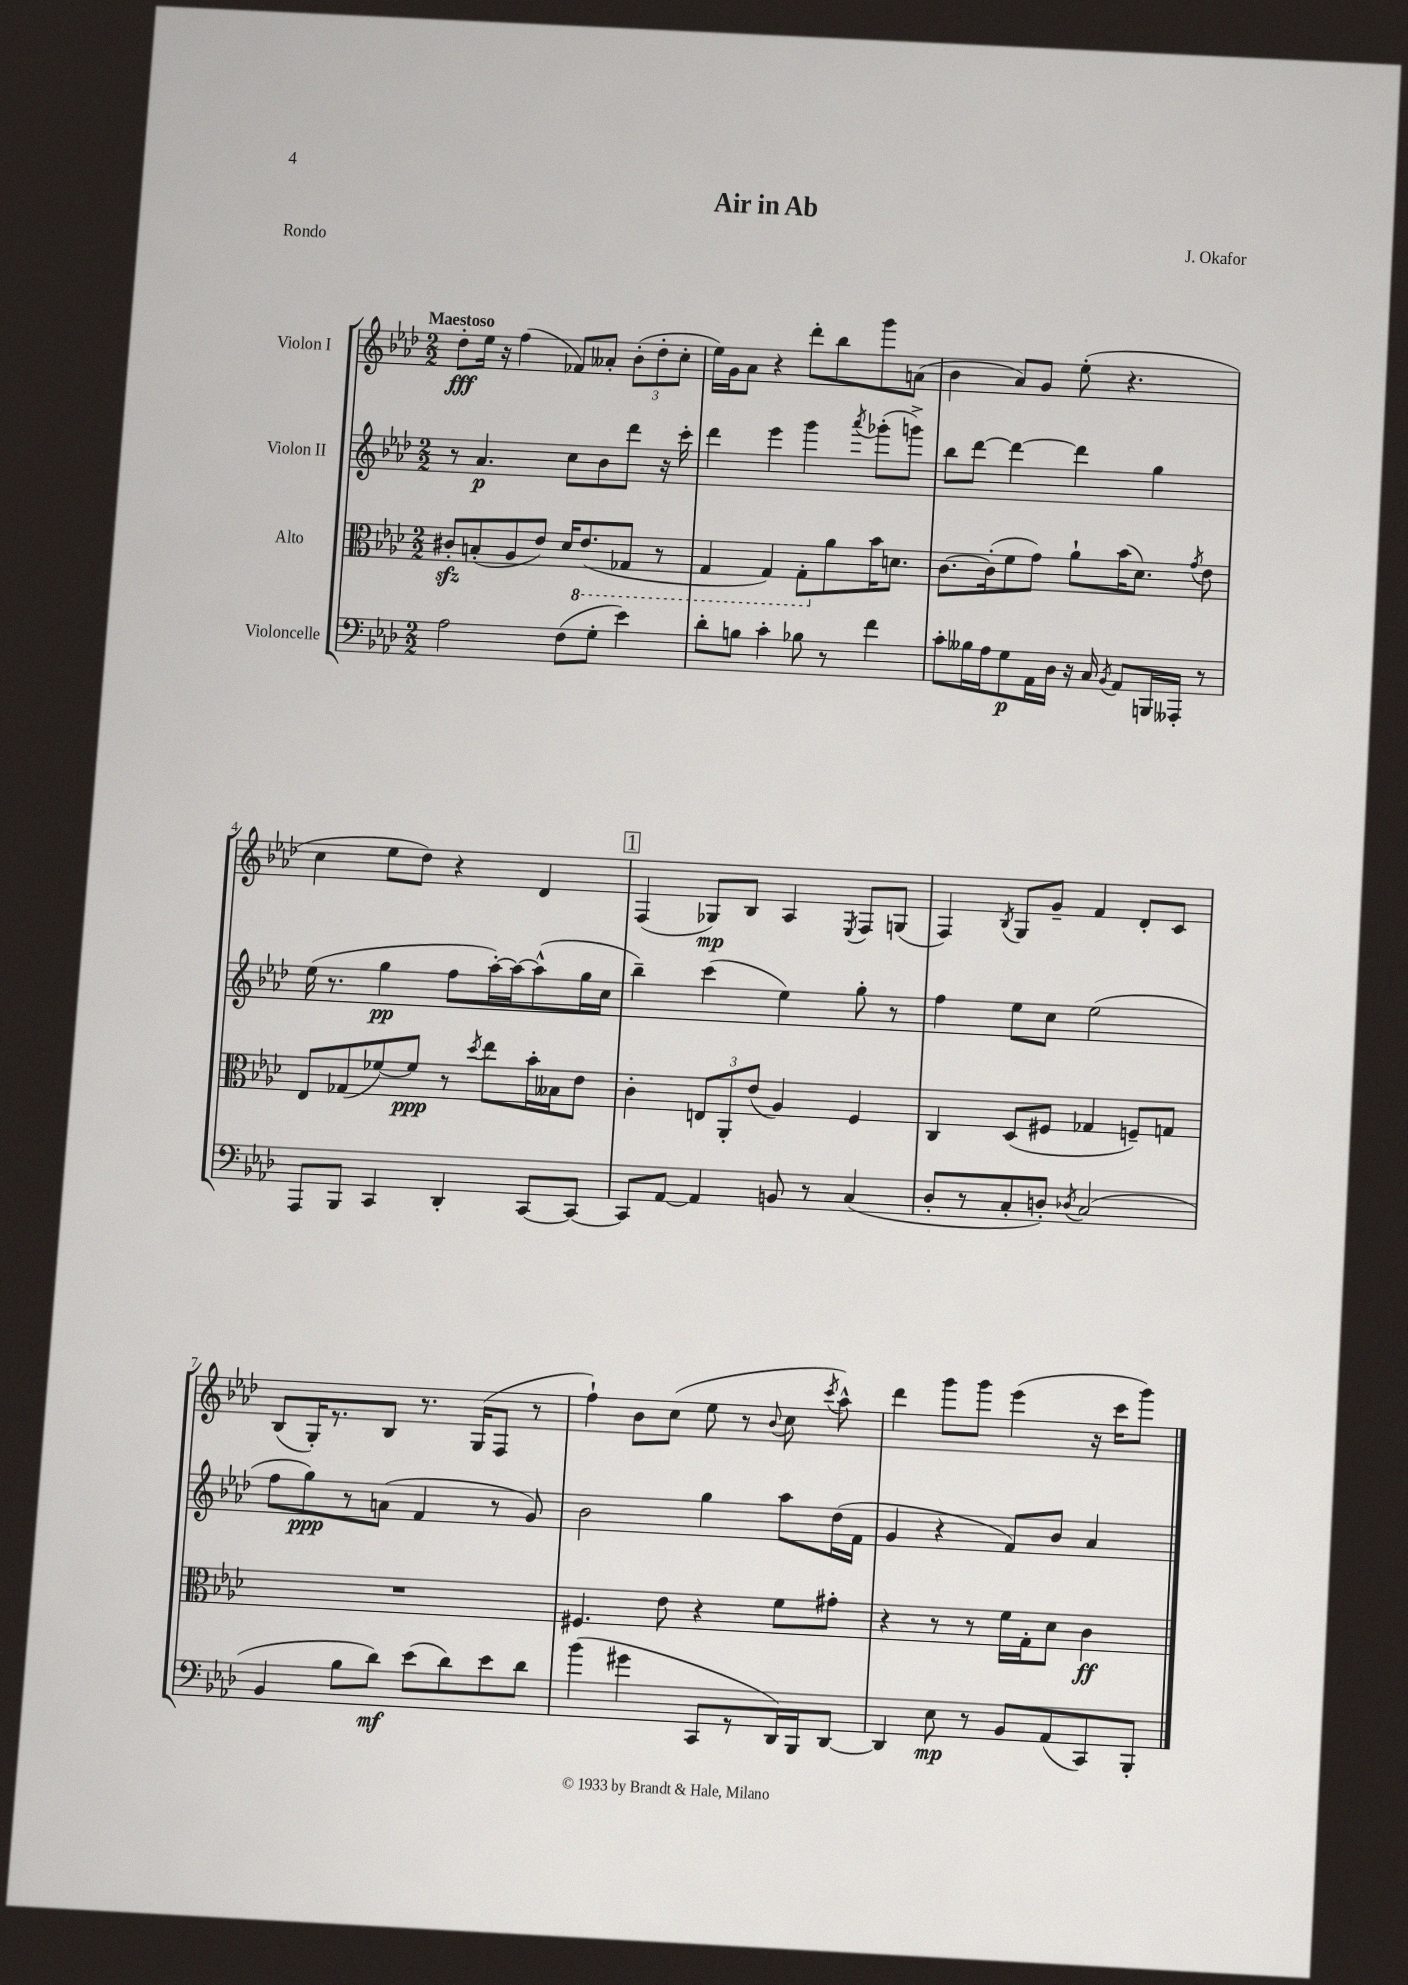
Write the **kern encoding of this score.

**kern	**kern	**kern	**kern
*staff4	*staff3	*staff2	*staff1
*clefF4	*clefC3	*clefG2	*clefG2
*k[b-e-a-d-]	*k[b-e-a-d-]	*k[b-e-a-d-]	*k[b-e-a-d-]
*M2/2	*M2/2	*M2/2	*M2/2
2A-\	8c#'/L	8r	8dd-'\L
.	(8B'/	4.a-/	16ee-\Jk
.	.	.	16r
.	8A-/	.	(4ff\
.	8e-/J)	.	.
(8F\L	16d-/LK	8cc\L	8f-/L)
.	(8.E-/	.	.
8G'\J	.	8b-\	8a--'/J
4e-\)	8GG-/J	8ddd-\J	(12b-'\L
.	.	.	12dd-'\
.	8r	16r	.
.	.	.	12cc'\J
.	.	16ccc'\	.
=	=	=	=
8d-'\L	4GG/	4ddd-\	16ee-\LL)
.	.	.	16g\J
8B\J	.	.	8a-\J
4c'\	4GG/)	4eee-\	4r
8B-\	8GG'\L	4ggg\	8ddd-'\L
8r	8a-\	.	8bb-\
.	.	8qaaa-/	.
4f\	16b-\K	(8ggg-'\L	8ggg\
.	8.d\J	.	.
.	.	8ggg^\J)	(8a\J
=	=	=	=
8c'\L	[8.c\L	8bb-\L	4b-\
16B--\L	.	[8ddd-\J	.
16A-\J	(16c'\]k	.	.
8G\	8f\	4ddd-\_	8a-/L)
16AA-\L	8g\J)	.	8g/J
16D-\JJ	.	.	.
16r	8a-`\L	4ddd-\]	(8ee-'\
16C/	.	.	.
8qBB-/	.	.	.
8AA-/L	(16b-\K	.	4.r
.	8.d-\J)	.	.
16BBB/L	.	4gg\	.
16AAA--'/JJ	.	.	.
.	8qg/	.	.
8r	8e-\	.	.
=	=	=	=
8AAA-/L	8E-/L	(16ee-\	4cc\
.	.	8.r	.
8BBB-/J	(8G-/	.	.
4CC/	[8f-/)	4gg\	8ee-\L
.	8f-/]J	.	8dd-\J)
4DD-'/	8r	8ff\L	4r
.	8qdd-/	.	.
.	8ee-\L	[16aa-'\L)	.
.	.	16aa-\_J	.
[8CC/L	16b-'\L	(8aa-^^\]	4d-/
.	16B--\J	.	.
8CC/_J	8e-\J	16gg\L	.
.	.	16cc\JJ	.
=	=	=	=
8CC/]L	4c'\	4bb-~\)	(4F/
[8AA-/J	.	.	.
4AA-/]	12E/L	(4ccc\	8G-/L)
.	12AA-'/	.	.
.	.	.	8B-/J
.	(12e-/J	.	.
8BB/	4A-/)	4ee-\)	4A-/
8r	.	.	.
.	.	.	8qE-/
(4C/	4F/	8gg'\	8F/L
.	.	8r	(8G/J
=	=	=	=
8D-'/L	4C/	4ff\	4F/)
8r	.	.	.
.	.	.	8qB-/
8C'/	(8D-/L	8ee-\L	8G/L
8D'/J)	8F#/J	8cc\J	8g~/J
8qD-/	.	.	.
(2C/	4G-/	(2ee-\	4f/
.	8F~/L)	.	8d-'/L
.	8G/J	.	8c/J
=	=	=	=
4BB-/	1r	8ff\L	(8B-/L
.	.	8gg\)	16G'/K)
.	.	.	8.r
8B-\L	.	8r	.
8d-\J)	.	(8a\J	8B-/J
(8e-\L	.	4f/	8.r
8d-\)	.	.	.
.	.	.	(16G/LK
8e-\	.	8r	8F/J
8d-\J	.	8g/)	8r
=	=	=	=
(4b-\	4.F#/	2b-\	4ff`\)
4g#\	.	.	8b-\L
.	8e-\	.	(8cc\J
8CC/L	4r	4gg\	8ee-\
8r	.	.	8r
.	.	.	8qqb-/
16DD-/L)	8f\L	8aa-\L	8cc\
16BBB-/J	.	.	.
.	.	.	8qccc/
[8DD-/J	8g#'\J	(16dd-\L	8aa-^^\)
.	.	16f\JJ	.
=	=	=	=
4DD-/]	4r	4g/	4ddd-\
8E-\	8r	4r	8ggg\L
8r	8r	.	8ggg\J
8BB-/L	16f\LL	8f/L)	(4eee-\
.	16G'\J	.	.
(8AA-/	8d-\J	8b-/J	.
8CC/)	4c\	4a-/	16r
.	.	.	16ccc\LK
8BBB-'/J	.	.	8ggg\J)
==	==	==	==
*-	*-	*-	*-
